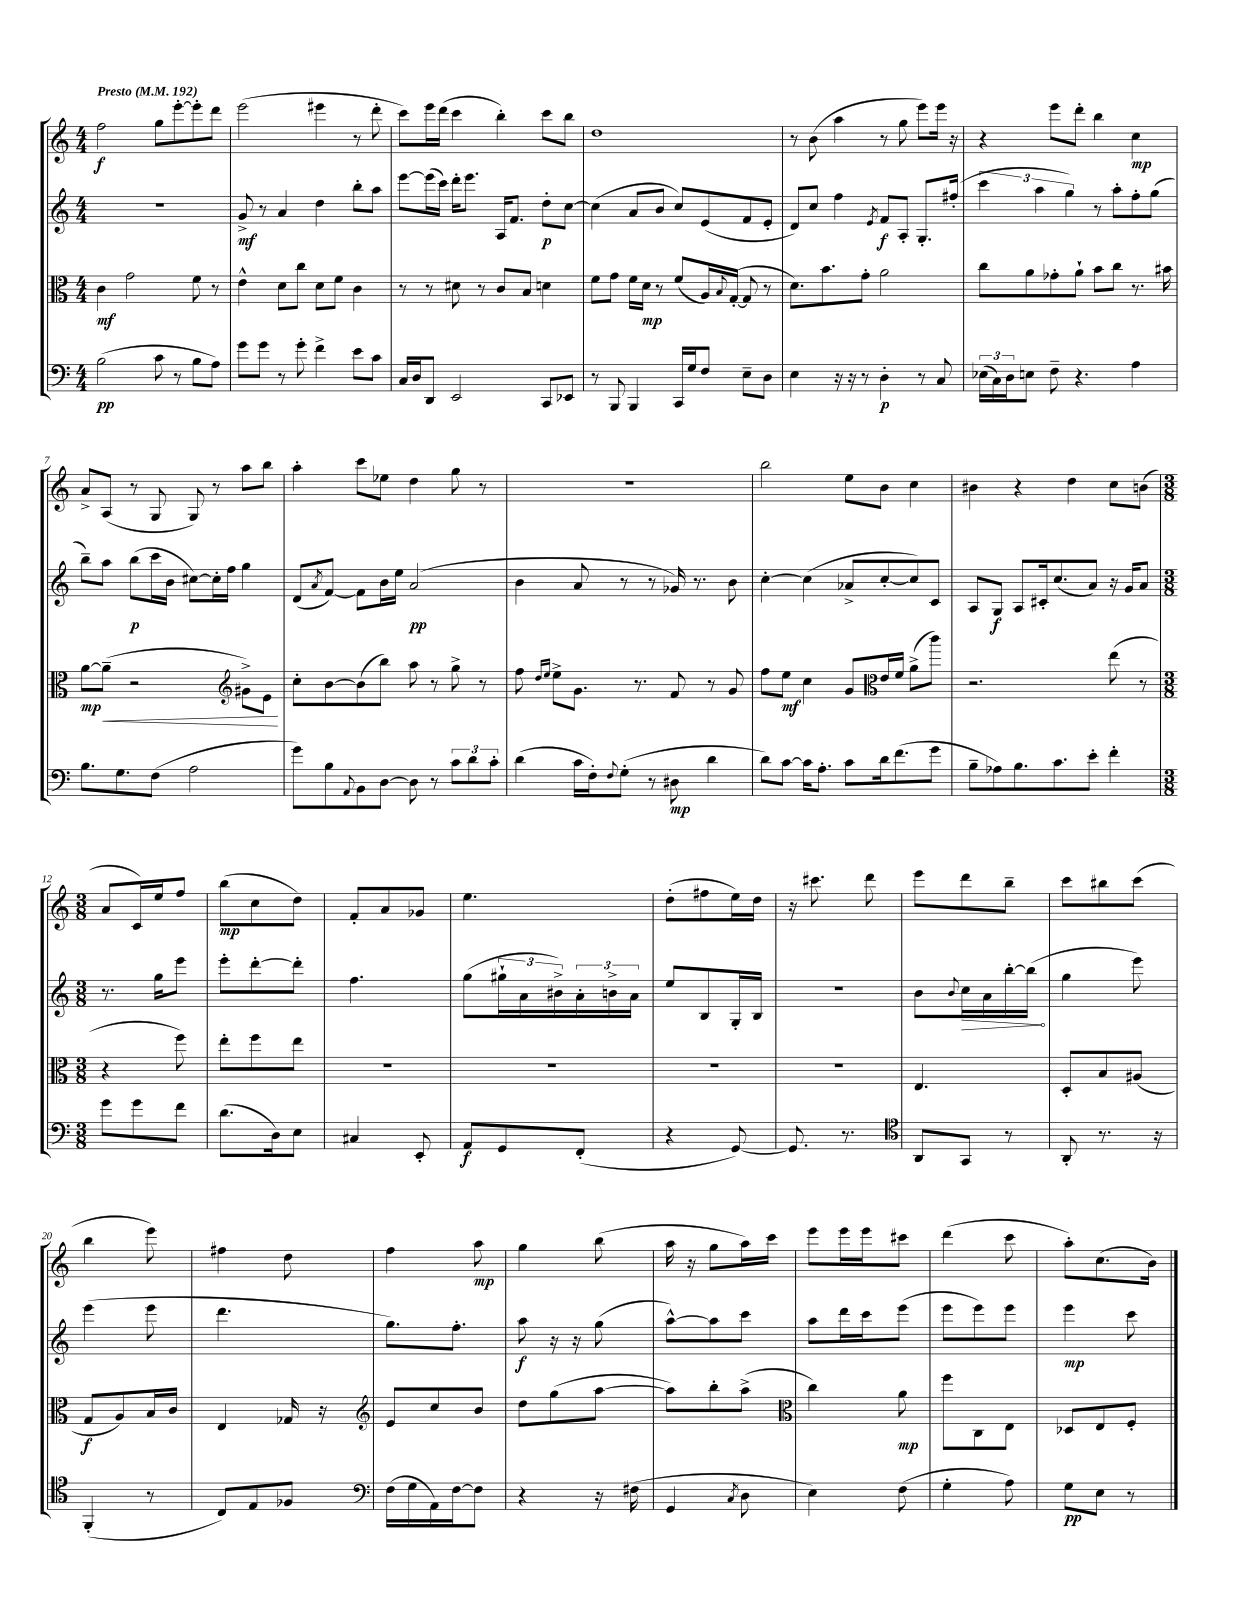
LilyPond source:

<<
\new StaffGroup <<
\new Staff = "s0" {
    \clef treble \key c \major \numericTimeSignature \time 4/4 \tempo "Presto" 4 = 192
    f''2\f g''8 e'''8~-. e'''8-. d'''8 |
    e'''2( eis'''4 r8 d'''8-. |
    c'''8) e'''16 d'''16( c'''4 b''4-.) c'''8 b''8 |
    d''1 |
    r8 b'8( a''4 r8 g''8 e'''8) e'''16 r16 |
    r4 e'''8 d'''8-. b''4 c''4\mp |
    a'8-> a8( r8 g8 g8) r8 a''8 b''8 |
    a''4-. c'''8 ees''8 d''4 g''8 r8 |
    r1 |
    b''2 e''8 b'8 c''4 |
    bis'4 r4 d''4 c''8 b'8( |
    \numericTimeSignature \time 3/8 a'8 c'16) e''16 f''8 |
    b''8\mp( c''8 d''8) |
    f'8-. a'8 ges'8 |
    e''4. |
    d''8-.( fis''8 e''16) d''16 |
    r16 cis'''8. d'''8 |
    e'''8 d'''8 b''8-- |
    c'''8 bis''8 c'''8( |
    b''4 e'''8) |
    fis''4 d''8 |
    f''4 a''8\mp |
    g''4 b''8( |
    a''16 r16 g''8 a''16) c'''16 |
    e'''8 e'''16 e'''16 cis'''8 |
    d'''4( c'''8 |
    a''8-.) c''8.( b'16) \bar "|." |
}
\new Staff = "s1" {
    \clef treble \key c \major \numericTimeSignature \time 4/4
    R1 |
    g'8->\mf r8 a'4 d''4 b''8-. a''8 |
    e'''8~ e'''16( c'''16) d'''16-. e'''8. a16 f'8. d''8-.\p c''8~ |
    c''4( a'8 b'8 c''8) e'8( f'8 e'8-. |
    d'8) c''8 f''4 \acciaccatura { e'8 } f'8\f a8-. g8.-. fis''16-.( |
    \tuplet 3/2 { c'''4 a''4 g''4) } r8 a''8-. f''8-. g''8( |
    b''8--) a''8 b''8\p( c'''16 b'16 cis''8~) cis''16-. f''16 g''4 |
    d'8( \acciaccatura { a'8 } f'8~) f'8 b'16 e''16 a'2\pp( |
    b'4 a'8 r8 r8 ges'16) r8. b'8 |
    c''4~-. c''4( aes'8-> c''8~-. c''8) c'8 |
    a8 g8\f a8 cis'16-. c''8.( a'8) r16 g'16 a'8 |
    \numericTimeSignature \time 3/8 r8. g''16 e'''8 |
    e'''8-. d'''8~-. d'''8-. |
    f''4. |
    g''8( \tuplet 3/2 { gis''16-! a'16 bis'16->) } \tuplet 3/2 { a'16-. b'16-> a'16 } |
    e''8 b8 g16-. b16 |
    R4. |
    b'8 \appoggiatura { b'8 } \once \override Hairpin.circled-tip = ##t c''16\> a'16 b''16~-. b''16\!( |
    g''4 e'''8) |
    e'''4( e'''8 |
    d'''4. |
    g''8.) f''8.-. |
    a''8\f r16 r16 g''8( |
    a''8~-^) a''8 c'''8 |
    a''8 d'''16 c'''16 e'''8( |
    e'''8 e'''8) e'''8 |
    e'''4\mp c'''8 \bar "|." |
}
\new Staff = "s2" {
    \clef alto \key c \major \numericTimeSignature \time 4/4
    c'4\mf g'2 f'8 r8 |
    e'4-^ d'8 c''8 d'8 f'8 c'4 |
    r8 r8 dis'8 r8 c'8 b8 d'4 |
    f'8 g'8 f'16 d'16\mp r8 f'8( a16) \appoggiatura { b8 } g16~-.( g8 r8 |
    d'8.) b'8. g'8-. a'2 |
    c''8 a'8 ges'8-. a'8-! b'8 c''8 r8. bis'16 |
    a'8~\mp a'8--\<( r2 gis'8->) e'8\! |
    \clef treble c''8-. b'8~ b'8( b''8) a''8 r8 g''8-> r8 |
    f''8 \grace { d''16 e''16 } e''8-> g'8. r8. f'8 r8 g'8 |
    f''8 e''8\mf c''4 g'8 e'16 f'16 a'8->( c'''8) |
    \clef alto r2. e''8( r8 |
    \numericTimeSignature \time 3/8 r4 f''8) |
    e''8-. f''8 e''8 |
    R4. |
    R4. |
    R4. |
    R4. |
    e4. |
    d8-. b8 ais8( |
    g8\f a8) b16 c'16 |
    e4 ges16 r16 |
    \clef treble e'8 c''8 b'8 |
    d''8 g''8( a''8~ |
    a''8) b''8-. a''8->( |
    \clef alto c''4) a'8\mp |
    f''8 c8 e8 |
    des8 e8 f8-. \bar "|." |
}
\new Staff = "s3" {
    \clef bass \key c \major \numericTimeSignature \time 4/4
    b2\pp( c'8 r8 b8 a8) |
    g'8 g'8 r8 g'8-. f'4-> e'8 c'8 |
    c16 d16 d,8 e,2 c,8 ees,8 |
    r8 b,,8 b,,4 c,16 g16 f8 e8-- d8 |
    e4 r16 r16 r8 d4-.\p r8 c8 |
    \tuplet 3/2 { ees16( c16) d16 } e8 f8-- r4. a4 |
    b8. g8. f8( a2 |
    g'8) b8 \appoggiatura { a,8 } b,8 d8~ d8 r8 \tuplet 3/2 { c'8 d'8 c'8-. } |
    d'4( c'16 f16-.) \appoggiatura { f8 } g8-.( r8 dis8\mp d'4 |
    d'8) c'8~ c'16 a8.-. c'8 d'16 f'8.( g'8 |
    b8-- aes8) b8. c'8. e'8-. f'4-. |
    \numericTimeSignature \time 3/8 g'8 g'8 f'8 |
    d'8.( d16) e8 |
    cis4 e,8-. |
    a,8\f g,8 f,8-.( |
    r4 g,8~) |
    g,8. r8. |
    \clef tenor a,8 g,8 r8 |
    a,8-. r8. r16 |
    f,4-.( r8 |
    c8) e8 fes8 |
    \clef bass f16( g16 a,16) f16~ f8 |
    r4 r16 fis16( |
    g,4 \acciaccatura { c8 } d8 |
    e4) f8( |
    g4-. a8) |
    g8\pp e8 r8 \bar "|." |
}
>>
>>
